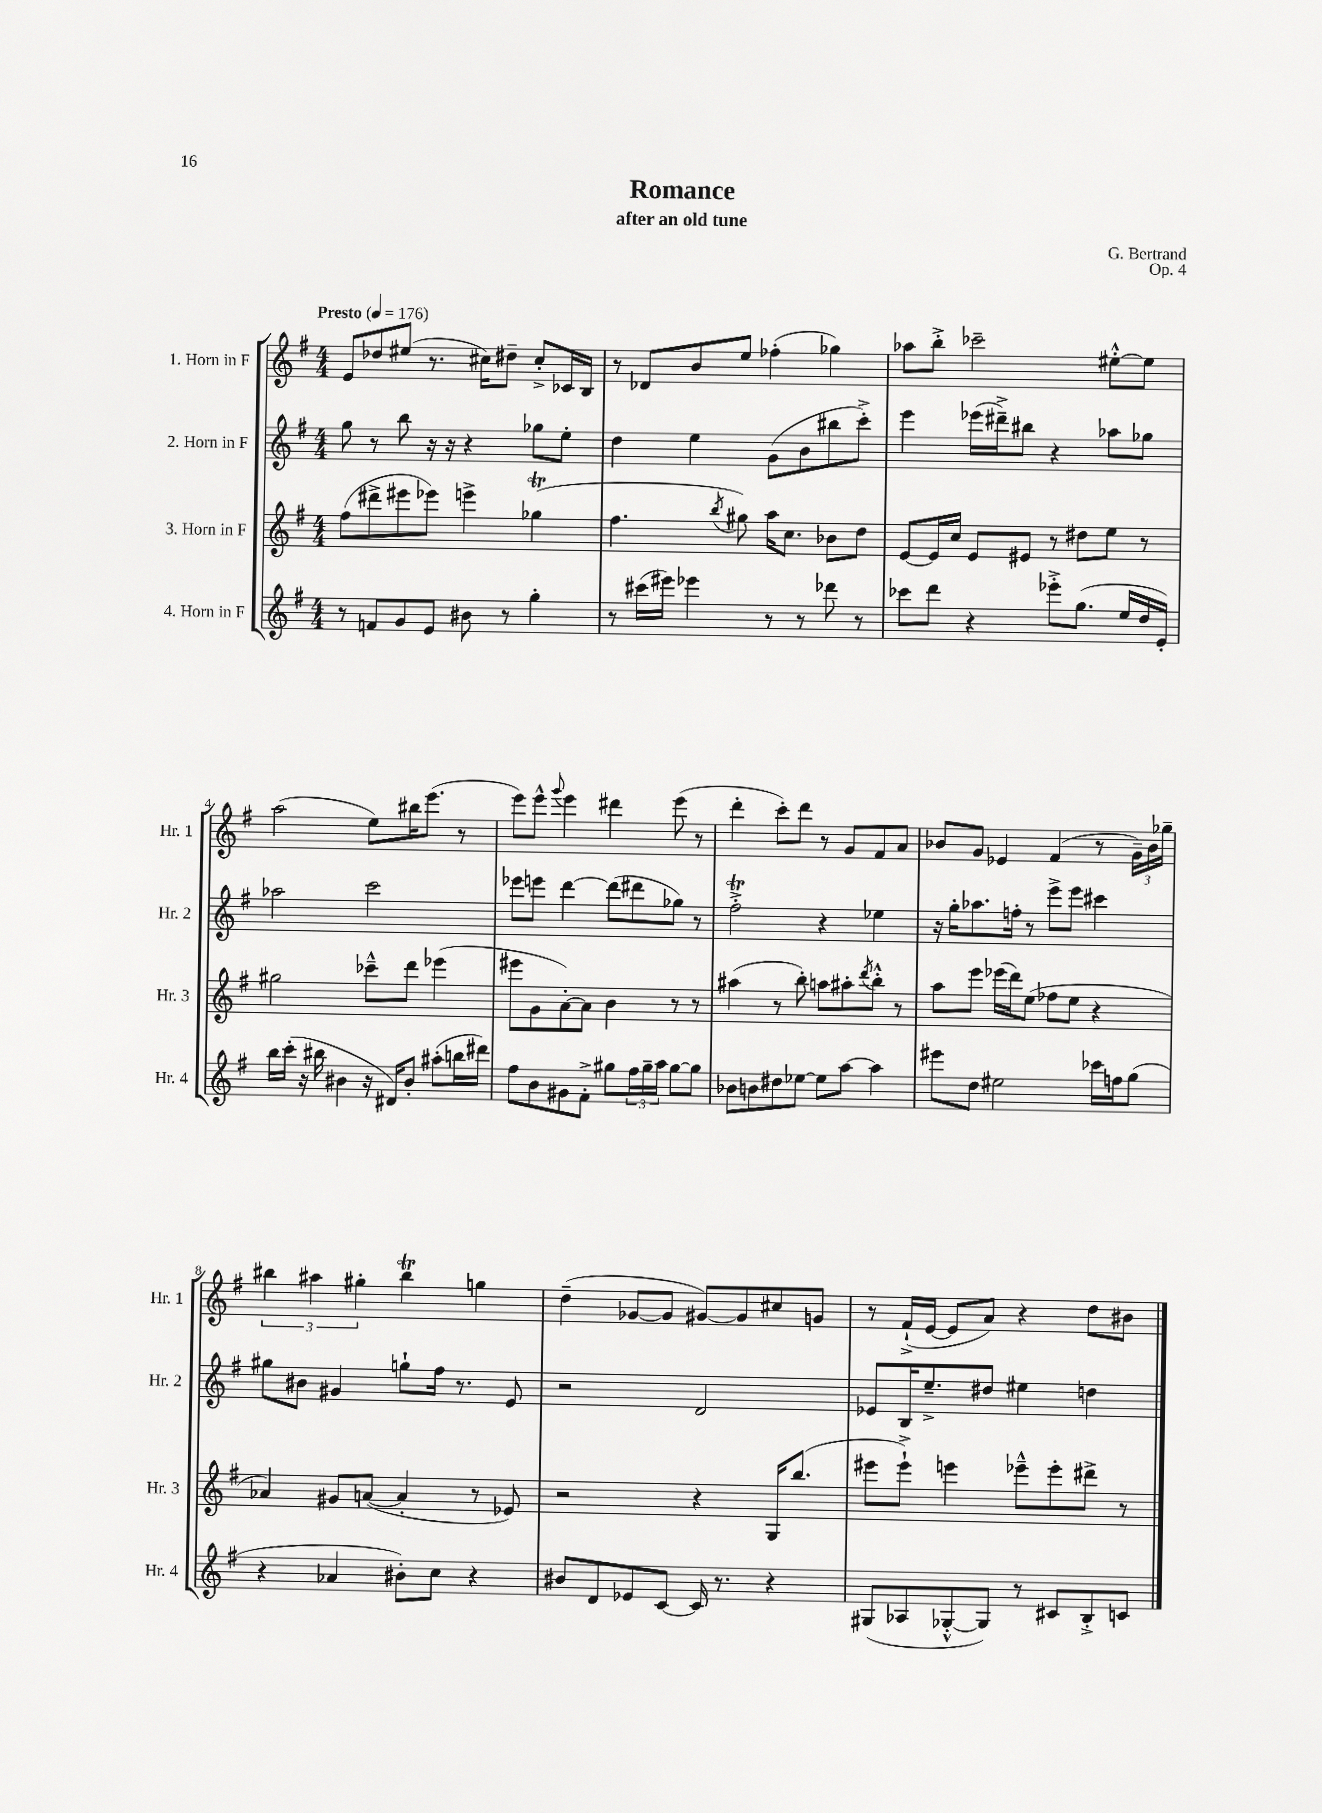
\header { title = "Romance" composer = "G. Bertrand" subtitle = "after an old tune" opus = "Op. 4" }
<<
\new StaffGroup <<
\new Staff = "s0" \with { instrumentName = "1. Horn in F" shortInstrumentName = "Hr. 1" } {
    \clef treble \key g \major \numericTimeSignature \time 4/4 \tempo "Presto" 4 = 176
    e'8 des''8 eis''8( r8. cis''16) dis''8-- cis''8-.-> ces'16 b16 |
    r8 des'8 b'8 e''8 fes''4-.( ges''4) |
    aes''8 b''8-.-> ces'''2-- eis''8~-.-^ eis''8 |
    a''2( e''8) bis''16 e'''8.( r8 |
    e'''8) e'''8-^ \appoggiatura { g'''8 } e'''4 dis'''4 e'''8( r8 |
    d'''4-. c'''8-.) d'''8 r8 g'8 fis'8 a'8 |
    bes'8 g'8 ees'4 fis'4( r8 \tuplet 3/2 { g'16--) bes'16 ges''16-- } |
    \tuplet 3/2 { bis''4 ais''4 gis''4-. } bis''4\trill g''4 |
    d''4--( ges'8~ ges'8 gis'8~) gis'8 cis''8 g'8 |
    r8 fis'16-!->( e'16~ e'8 a'8) r4 d''8 bis'8 \bar "|." |
}
\new Staff = "s1" \with { instrumentName = "2. Horn in F" shortInstrumentName = "Hr. 2" } {
    \clef treble \key g \major \numericTimeSignature \time 4/4
    g''8 r8 b''8 r16 r16 r4 ges''8 e''8-. |
    d''4 e''4 g'8( b'8 bis''8 c'''8-.->) |
    e'''4 ees'''16( dis'''16--->) bis''8 r4 aes''8 ges''8 |
    aes''2 c'''2 |
    ees'''8 e'''8 d'''4~ d'''8( dis'''8 ges''8) r8 |
    fis''2-.->\trill r4 ees''4 |
    r16 g''16-. aes''8. f''16-. r8 e'''8-> e'''8 cis'''4 |
    gis''8 bis'8 gis'4 g''8-! fis''16 r8. e'8 |
    r2 d'2 |
    ees'8 b16 e''8.---> dis''8 eis''4 d''4 \bar "|." |
}
\new Staff = "s2" \with { instrumentName = "3. Horn in F" shortInstrumentName = "Hr. 3" } {
    \clef treble \key g \major \numericTimeSignature \time 4/4
    fis''8( dis'''8-> eis'''8 ees'''8) e'''4-> ges''4\trill( |
    fis''4. \acciaccatura { b''8 } gis''8) a''16 c''8. bes'8 d''8 |
    e'8~ e'16 c''16 e'8 eis'8 r8 dis''8 e''8 r8 |
    gis''2 ces'''8---^ d'''8 ees'''4( |
    eis'''8 g'8 a'8~-.) a'8 b'4 r8 r8 |
    ais''4( r8 b''8-.) a''8 ais''8-. \acciaccatura { d'''8 } b''8-.-^ r8 |
    a''8 e'''8 ees'''16( d'''16) e''8( fes''8 e''8 r4 |
    aes'4) gis'8 a'8~( a'4-. r8 ees'8) |
    r2 r4 g16 b''8.( |
    eis'''8 eis'''8-!->) e'''4 ees'''8---^ ees'''8-. dis'''8-> r8 \bar "|." |
}
\new Staff = "s3" \with { instrumentName = "4. Horn in F" shortInstrumentName = "Hr. 4" } {
    \clef treble \key g \major \numericTimeSignature \time 4/4
    r8 f'8 g'8 e'8 bis'8 r8 g''4-. |
    r8 cis'''16( eis'''16) ees'''4 r8 r8 des'''8 r8 |
    ces'''8 d'''8 r4 ees'''8-.-> g''8.( e''16 d''16 e'16-.) |
    b''16 c'''16-.( r16 bis''16 bis'4 r16 dis'16) bis'8-. ais''8-.( b''16 dis'''16) |
    fis''8 b'8 gis'8 fis'8-.-> gis''8 \tuplet 3/2 { fis''16 gis''16-- a''16 } gis''8~ gis''8 |
    bes'8 b'8 dis''8 ees''8~ ees''8 a''8~ a''4 |
    eis'''8 d''8 eis''2 ces'''16 f''16 g''8( |
    r4 aes'4 bis'8-.) c''8 r4 |
    bis'8 d'8 ees'8 c'8~ c'16 r8. r4 |
    gis8( aes8 ges8~-.-^ ges8) r8 cis'8 b8-.-> c'8 \bar "|." |
}
>>
>>
